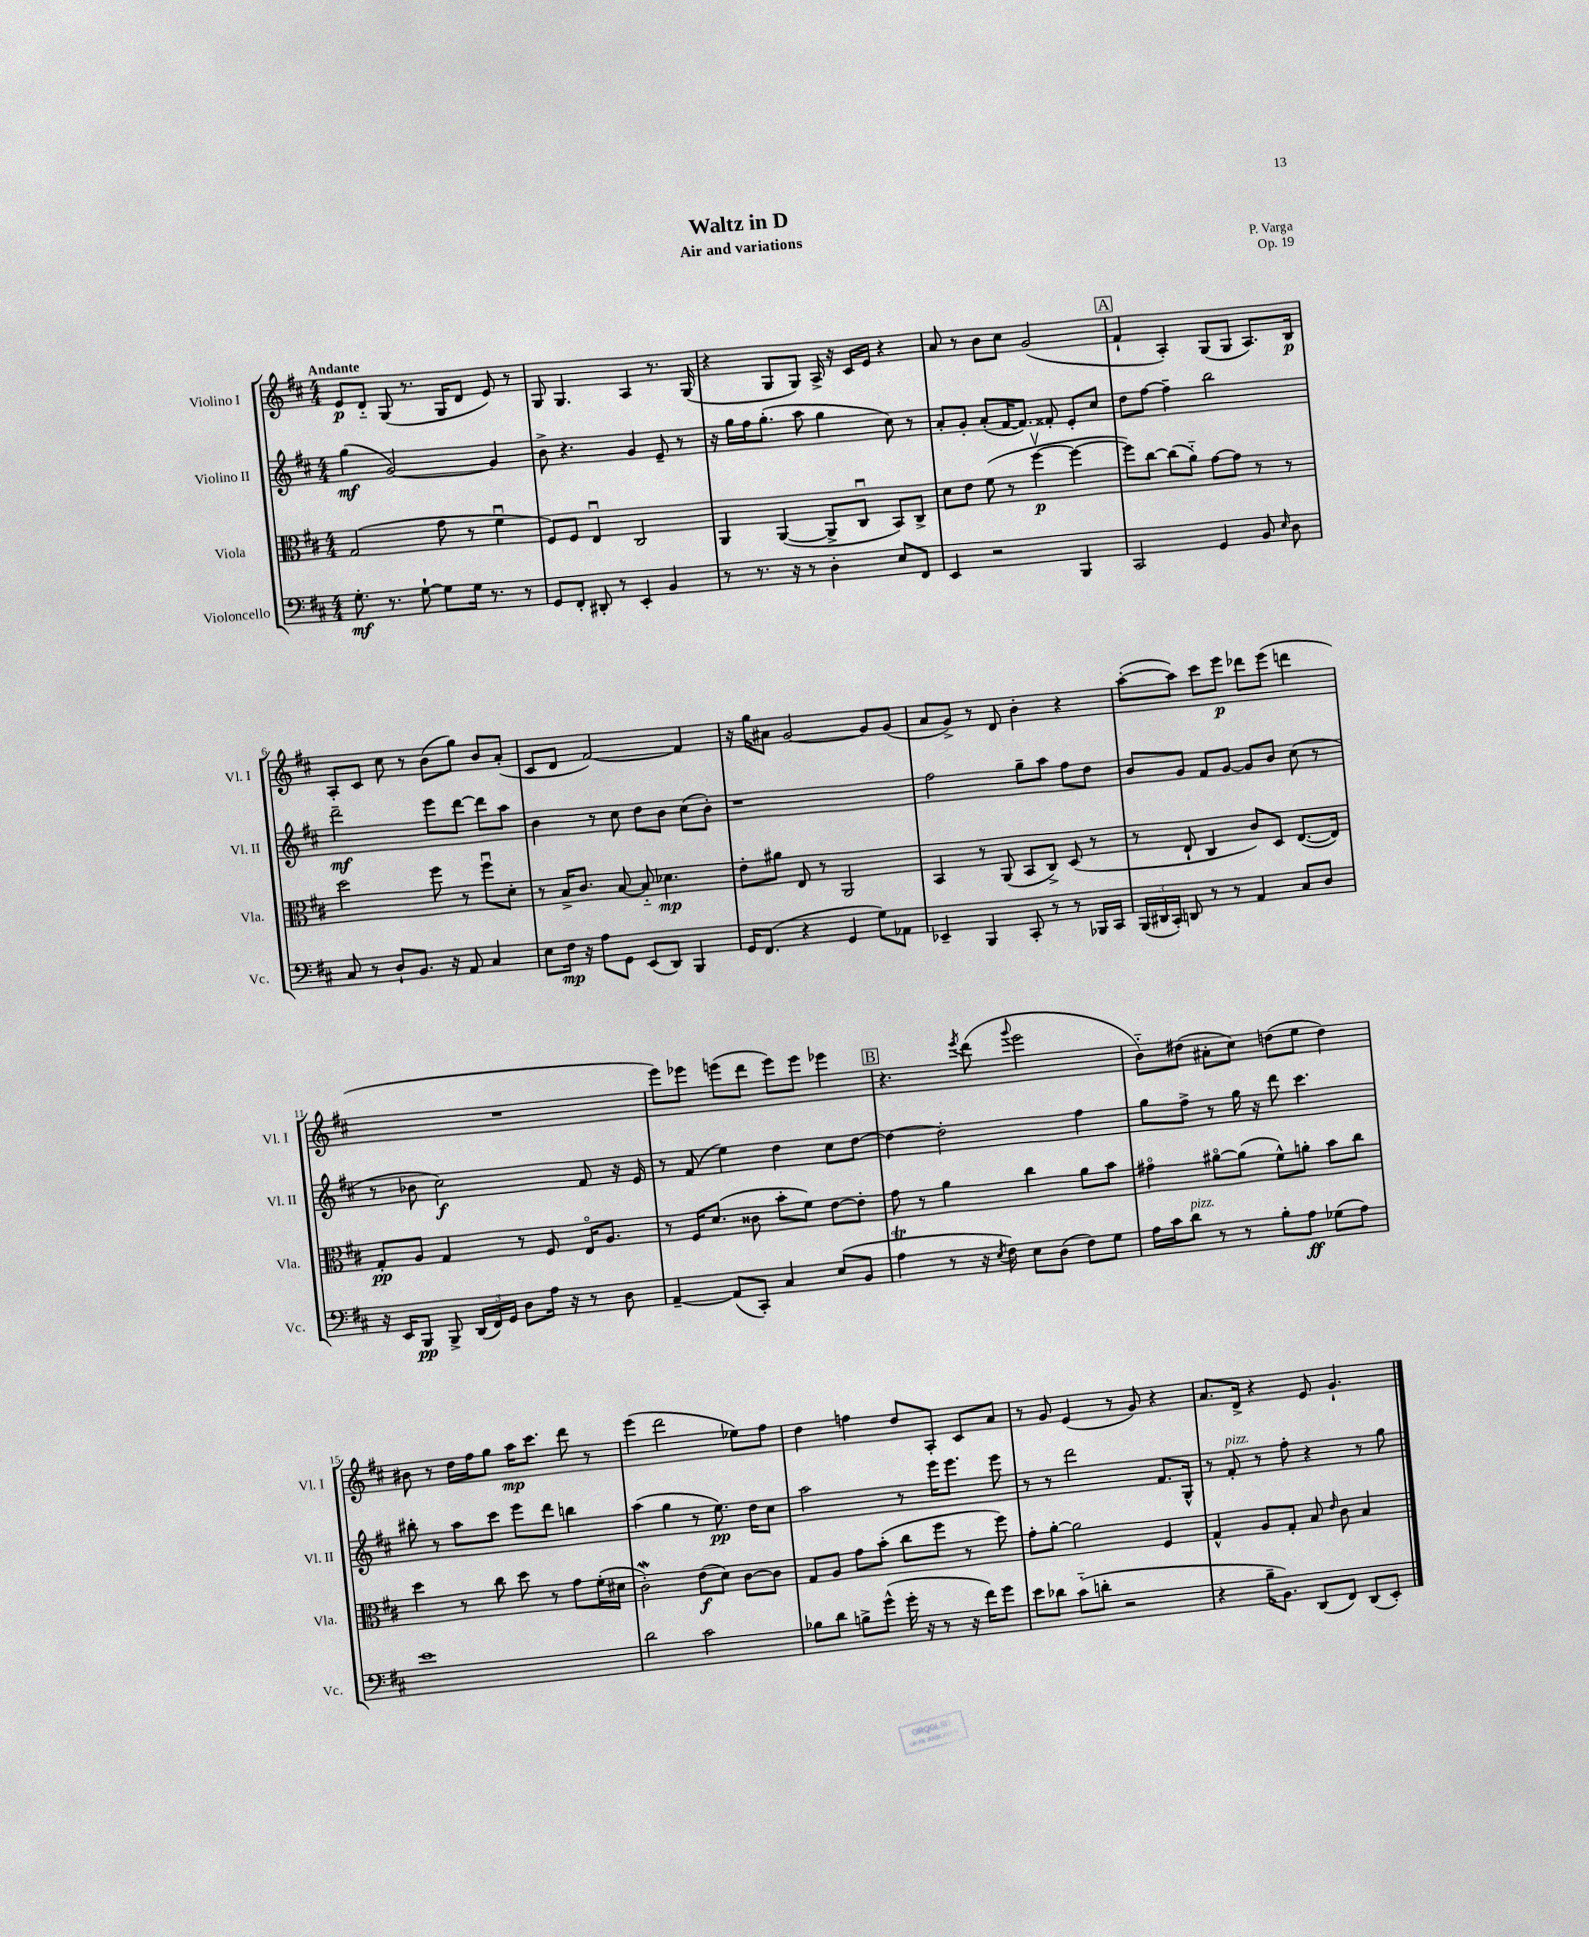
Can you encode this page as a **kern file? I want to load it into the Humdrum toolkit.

**kern	**kern	**kern	**kern
*staff4	*staff3	*staff2	*staff1
*clefF4	*clefC3	*clefG2	*clefG2
*k[f#c#]	*k[f#c#]	*k[f#c#]	*k[f#c#]
*M4/4	*M4/4	*M4/4	*M4/4
8.G'	(2G	(4gg	8e
.	.	.	8d'~
8.r	.	.	.
.	.	[2g)	(8G
[8G`	.	.	8.r
8G]	8g	.	.
.	.	.	16G
16G	8r	.	8d
8.r	.	.	.
.	4f#u	4g]	8e)
8r	.	.	8r
=	=	=	=
8GG	8F#)	8b^	8G
8FF#'	8F#	4.r	4.G
8DD#'	4Eu	.	.
8r	.	.	.
4EE'	2C#	4g	4A
4BB	.	8e~	8.r
.	.	8r	.
.	.	.	(16G
=	=	=	=
8r	4AA	16r	4r
.	.	16gg	.
8.r	.	16ff#	.
.	.	(8.gg'	.
.	([4AA	.	8G
16r	.	.	.
8r	.	8aa	8G)
4D'	8AA^]	4gg	16A^
.	.	.	16r
.	8C#u	.	16c#
.	.	.	16e
8E	8BB)	8cc#)	4r
8FF#	8C#^	8r	.
=	=	=	=
4EE	8d	8a'	8a
.	8e	8g'	8r
2r	(8f#	(8a'	8b
.	8r	[16f#	8cc#
.	.	8.f#])	.
.	[4ff#v	.	(2g
.	.	8f##'	.
4BBB	4ff#_	8e'	.
.	.	8cc#	.
=	=	=	=
2CC#	8ff#])	8dd	4f#`
.	[8cc#	[8ff#	.
.	(8cc#]	4ff#~]	4A')
.	8a'~)	.	.
4GG	[8g	2bb	(8G
.	8g]	.	8G
8BB	8r	.	8.A)
16qqE	.	.	.
8D	8r	.	.
.	.	.	16B
=	=	=	=
8C#	2dd	2ddd~	8A'
8r	.	.	8c#
8D`	.	.	8cc#
8.BB	.	.	8r
.	8ff#	8eee	(8b
16r	.	.	.
8AA	8r	[8ddd	8gg)
4C#	8ff#u	8ddd]	8b
.	8d'	8aa	(8a'
=	=	=	=
8E	8r	4b	8c#
16F#	16B^	.	8d
16r	8.c#	.	.
8A	.	8r	[2f#)
8GG	[8B	8cc#	.
(8EE	8B'~]	8dd	.
8DD)	4.d-	8b	.
4BBB	.	(8cc#	4f#]
.	.	8b')	.
=	=	=	=
16GG	8e'	1r	16r
(8.FF#	.	.	16gg
.	8a#	.	8a#
4r	8E	.	[2g
.	8r	.	.
4GG	2AA	.	.
8G)	.	.	8g]
8AA-	.	.	(8g
=	=	=	=
4EE-~	4BB	2ff#	8a
.	.	.	8g^)
4BBB	8r	.	8r
.	(8AA	.	8d
8CC#'	8BB	8gg~	4b'
8r	8C#^)	8aa	.
8r	(8D	8ff#	4r
16BBB-	8r	8dd	.
16CC#	.	.	.
=	=	=	=
(24BBB	8r	8b	([8aa'
24DD#	.	.	.
24CC#')	.	.	.
8DD	8E`	8g	8aa])
8r	4C#	8f#	8ccc#
8r	.	[8g	8eee
4AA	8c#)	8g]	8ddd-
.	8D	8b	(8eee
8C#	([8.E	(8cc#	4ddd
8D	.	8r	.
.	16E])	.	.
=	=	=	=
16r	8G'	8r	1r
16EE	.	.	.
8BBB	8A	8b-	.
8BBB^	4G	2cc#)	.
(24DD	.	.	.
24FF#)	.	.	.
24GG	.	.	.
8D	8r	.	.
16A	8F#	.	.
16r	.	.	.
8r	16Eo	8f#	.
.	8.A	.	.
8D	.	16r	.
.	.	16e	.
=	=	=	=
[4AA~	8r	8r	8eee)
.	16F#	(8f#	8eee-
.	(8.d	.	.
(8AA]	.	4ee)	(8eee
8CC#')	8c##	.	8ddd
4C#	8b'	4dd	8eee)
.	8f#)	.	8eee
(8E	[8e	8cc#	4eee-
8BB	8e']	[8dd	.
=	=	=	=
4A	8g	4dd_	4.r
.	8r	.	.
8r	4a	2dd']	.
.	.	.	8qeee
16r	.	.	(8ddd
8qE	.	.	.
16F#)	.	.	.
.	.	.	8qqggg
8E	4cc#	.	2eee
(8D	.	.	.
8F#)	8a	4ff#	.
8G	8b	.	.
=	=	=	=
16A	4g#o	8gg	8b'~)
16c#	.	.	.
8d	.	8ff#^	(8dd#
8r	[8a#o	8r	8a#'
8r	(8a#]	16gg	8cc#)
.	.	16r	.
8B'	8f#^^)	8ddd	(8dd
8A	8a'	4.ccc#	8ee
(8G-	8b	.	4dd)
8A)	8cc#	.	.
=	=	=	=
1e	4dd	8bb#'	8b#
.	.	8r	8r
.	8r	8aa	16dd
.	.	.	16ff#
.	8cc#	8ccc#	8gg
.	8dd	8eee	16aa
.	.	.	8.ccc#
.	8r	8ddd	.
.	8g	4bb	8ddd
.	(16f#'	.	8r
.	16d#	.	.
=	=	=	=
2d	2c#')	(4aa	(4eee
.	.	4gg	2ddd
2c#	(8e	8r	.
.	8d)	8.ee)	.
.	[8c#	.	8ee-)
.	.	16dd	.
.	8c#]	8cc#	8ff#
=	=	=	=
8B-	8G	2aa	4dd
8d	8A	.	.
8B^	8g	.	4ff
(8g^^	(8b'	.	.
16g'	8cc#	8r	8dd
16r	.	.	.
8r	8ff#	16eee	8A'
.	.	8.eee	.
16r	8r	.	8c#
16f#)	.	.	.
8g	8ff#)	8eee	8a
=	=	=	=
8e	8g'	8r	8r
8d-	[8a'	8r	8g
(8c#'~	2a]	2ddd	(4e
8d'	.	.	.
2r	.	.	8r
.	.	.	8g)
.	4F#	8.f#	4r
.	.	16G^^	.
=	=	=	=
4r	4G^^	8r	8.a
.	.	8f#'	.
.	.	.	16d^
16B~	8A	8r	4r
8.BB)	.	.	.
.	8G'	8ff#'	.
(8DD	8B	4r	8e
.	16qqe	.	.
8FF#)	8c#	.	4.g`
(8DD	4B	8r	.
8EE')	.	8gg	.
==	==	==	==
*-	*-	*-	*-
